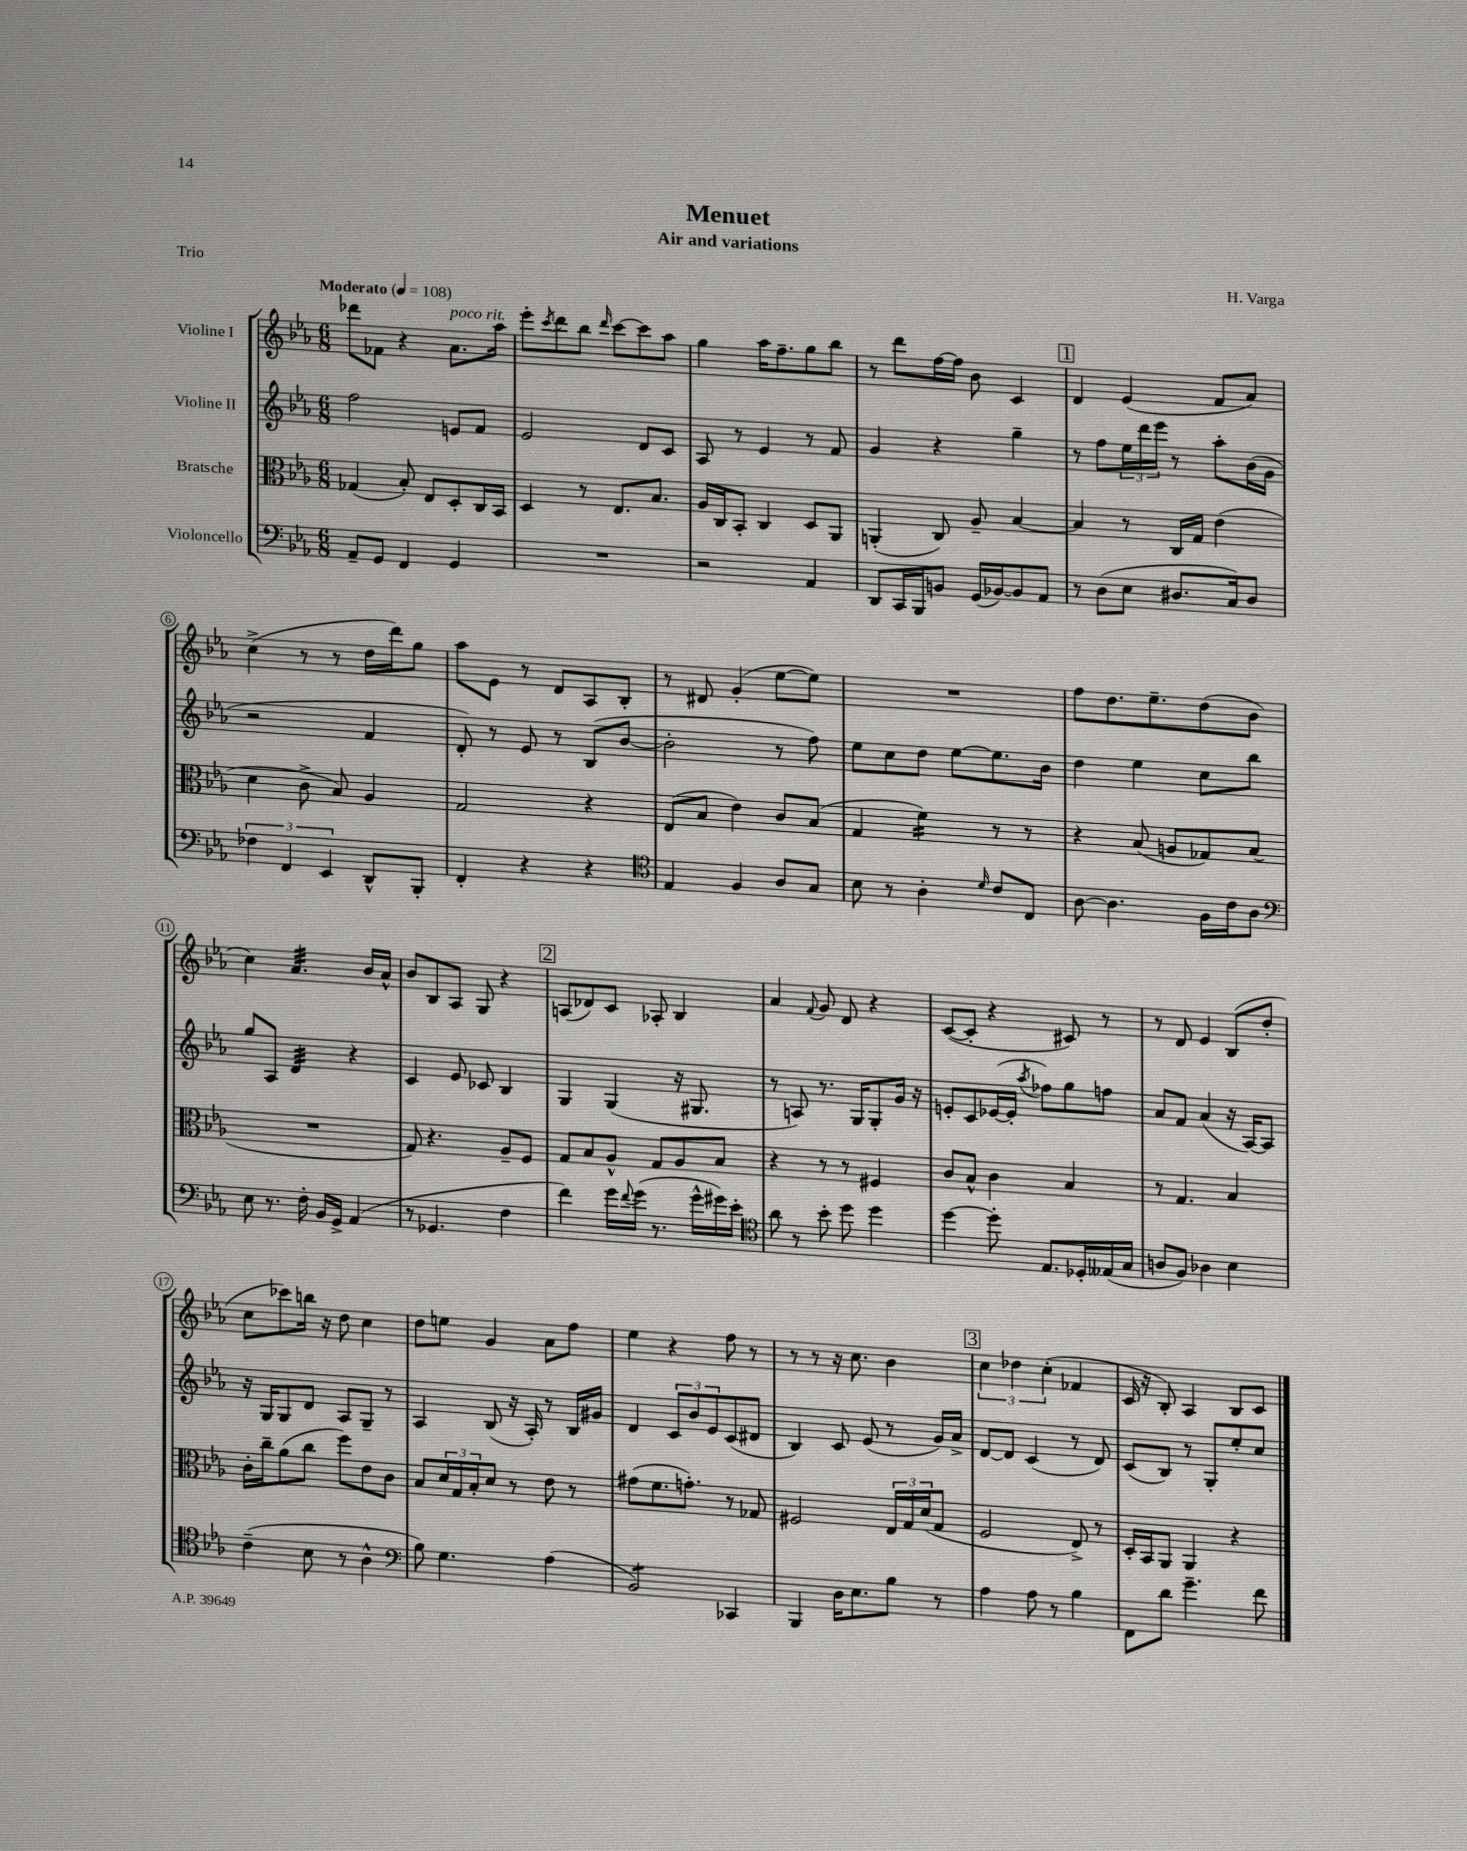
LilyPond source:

\header { title = "Menuet" composer = "H. Varga" subtitle = "Air and variations" piece = "Trio" }
<<
\new StaffGroup <<
\new Staff = "s0" \with { instrumentName = "Violine I" } {
    \clef treble \key ees \major \numericTimeSignature \time 6/8 \tempo "Moderato" 4 = 108
    des'''8 fes'8 r4 aes'8.^\markup { \italic "poco rit." } aes''16 |
    ees'''8-. \acciaccatura { c'''8 } d'''8 bes''8 \grace { d'''16 } c'''8~ c'''8 aes''8 |
    g''4 aes''16 f''8.-- g''8 bes''8 |
    r8 d'''8 f''16~ f''16 bes'8 c'4 |
    \mark \markup { \box "1" } d'4 ees'4( f'8 aes'8) |
    c''4->( r8 r8 d''16 d'''16) g''8 |
    aes''8 ees'8 r8 d'8 aes8 bes8-. |
    r8 dis'8 g'4-.( ees''8~ ees''8) |
    R2. |
    f''8 d''8. ees''8.-- d''8( bes'8 |
    c''4) aes'4.:32 bes'16 aes'16-^ |
    bes'8 bes8 aes8 g8 r4 |
    \mark \markup { \box "2" } a8( des'8) c'8 aes8-. bes4 |
    aes'4 \appoggiatura { f'8 } g'8 d'8 r4 |
    c'8~( c'8-. r4 cis'8) r8 |
    r8 d'8 ees'4 bes8( d''8-. |
    c''8 ces'''8) b''16 r16 d''8 c''4 |
    d''8 e''8 g'4 aes'8 f''8 |
    ees''4 r4 f''8 r8 |
    r8 r8 r16 c''8. bes'4 |
    \mark \markup { \box "3" } \tuplet 3/2 { c''4 des''4 c''4-.( } fes'4 |
    c'16 r16 bes8-.) aes4 bes8 c'8 \bar "|." |
}
\new Staff = "s1" \with { instrumentName = "Violine II" } {
    \clef treble \key ees \major \numericTimeSignature \time 6/8
    f''2 e'8 f'8 |
    ees'2 d'8 c'8 |
    aes8 r8 ees'4 r8 f'8 |
    g'4 r4 g''4-- |
    \mark \markup { \box "1" } r8 f''8 \tuplet 3/2 { ees''16 d'''16 ees'''16 } r8 aes''8-. bes'16( g'16 |
    r2 f'4 |
    d'8-.) r8 ees'8 r8 bes8( bes'8~ |
    bes'2-. r8 f''8) |
    ees''8 c''8 d''8 ees''8~ ees''8. bes'16 |
    d''4 ees''4 c''8 bes''8 |
    g''8 aes8 d'4:32 r4 |
    c'4 ees'8 ces'8 bes4 |
    \mark \markup { \box "2" } g4 g4( r16 gis8. |
    r8 a8) r8. g16 g8-. g'16 r16 |
    e'8-. c'8 ees'16~( ees'16-. \acciaccatura { aes''8 } fes''8) g''8 f''8 |
    aes'8 f'8 aes'4( r16 aes16~) aes8 |
    r16 g16 g8 d'8 aes8 g8-- r8 |
    aes4 bes8( r16 aes16-.) r8 bes16 gis'16 |
    d'4 \tuplet 3/2 { c'8 bes'8 ees'8 } c'8( dis'8 |
    bes4) c'8 ees'8( r8 g'16) aes'16-> |
    \mark \markup { \box "3" } d'8~ d'8 c'4( r8 d'8) |
    c'8( bes8) r8 g8-. ees''8-. c''8 \bar "|." |
}
\new Staff = "s2" \with { instrumentName = "Bratsche" } {
    \clef alto \key ees \major \numericTimeSignature \time 6/8
    ges4( bes8-.) ees8 d8-. c16 bes,16 |
    d4 r8 ees8. bes8. |
    aes16 c16 bes,8-. c4 d8 aes,8 |
    a,4-.( c8) aes8-- bes4~ |
    \mark \markup { \box "1" } bes4 r8 c16 g16 ees'4( |
    d'4 c'8-> bes8) aes4 |
    g2 r4 |
    ees8( bes8 ees'4) c'8 bes8( |
    g4 f'4:16) r8 r8 |
    r4 bes8( a8 ges8) bes8( |
    R2. |
    g8) r4. aes8-- f8 |
    \mark \markup { \box "2" } g8 bes8 aes8-^ g8 aes8 bes8 |
    r4 r8 r8 fis4 |
    c'8 bes8-^ c'4 bes4 |
    r8 g4. bes4 |
    c'16-. c''16-- aes'8( c''8 f''8) ees'8 c'8 |
    bes8 \tuplet 3/2 { d'16 g16 bes16-. } d'8 r8 ees'8 r8 |
    gis'8( f'8. g'8.-.) r8 ges8 |
    fis2 \tuplet 3/2 { ees16 g16 d'16( } g8 |
    \mark \markup { \box "3" } f2 ees8->) r8 |
    d16-. bes,16 aes,8 aes,4 r4 \bar "|." |
}
\new Staff = "s3" \with { instrumentName = "Violoncello" } {
    \clef bass \key ees \major \numericTimeSignature \time 6/8
    aes,8-- g,8 f,4 g,4 |
    R2. |
    r2 aes,4 |
    d,8 c,16 bes,,16 b,8 g,16( bes,16~) bes,8 aes,8 |
    \mark \markup { \box "1" } r8 d8( ees8 dis8. c16) dis8 |
    \tuplet 3/2 { fes4 f,4 ees,4 } d,8-^ bes,,8-. |
    f,4-. r4 r4 |
    \clef tenor ees4 f4 aes8 g8 |
    bes8 r8 aes4-. \grace { d'16 } c'8 c8 |
    aes8~ aes4. f16 c'16 aes8 |
    \clef bass ees8 r8. f16-. bes,16 g,16-> aes,4( |
    r8 ges,4. f4 |
    \mark \markup { \box "2" } f'4) g'16 \appoggiatura { f'8 } g'16( r8. g'16-^ gis'16) ees'16-. |
    \clef tenor aes'8 r8 bes'8-. d''8 d''4 |
    d''4~ d''8-. ees8. des16-. eeses16( g16 |
    a8 f8) aes4 bes4 |
    c'4--( bes8 r8 aes4-^ |
    \clef bass bes8) g4. aes4( |
    bes,2:8) ces,4 |
    bes,,4 d16 ees8. bes8 r8 |
    \mark \markup { \box "3" } aes4 aes8 r8 bes4 |
    f,8 d'8 g'4.-- f'8 \bar "|." |
}
>>
>>
\layout { \context { \Score \override BarNumber.stencil = #(make-stencil-circler 0.1 0.3 ly:text-interface::print) } }
